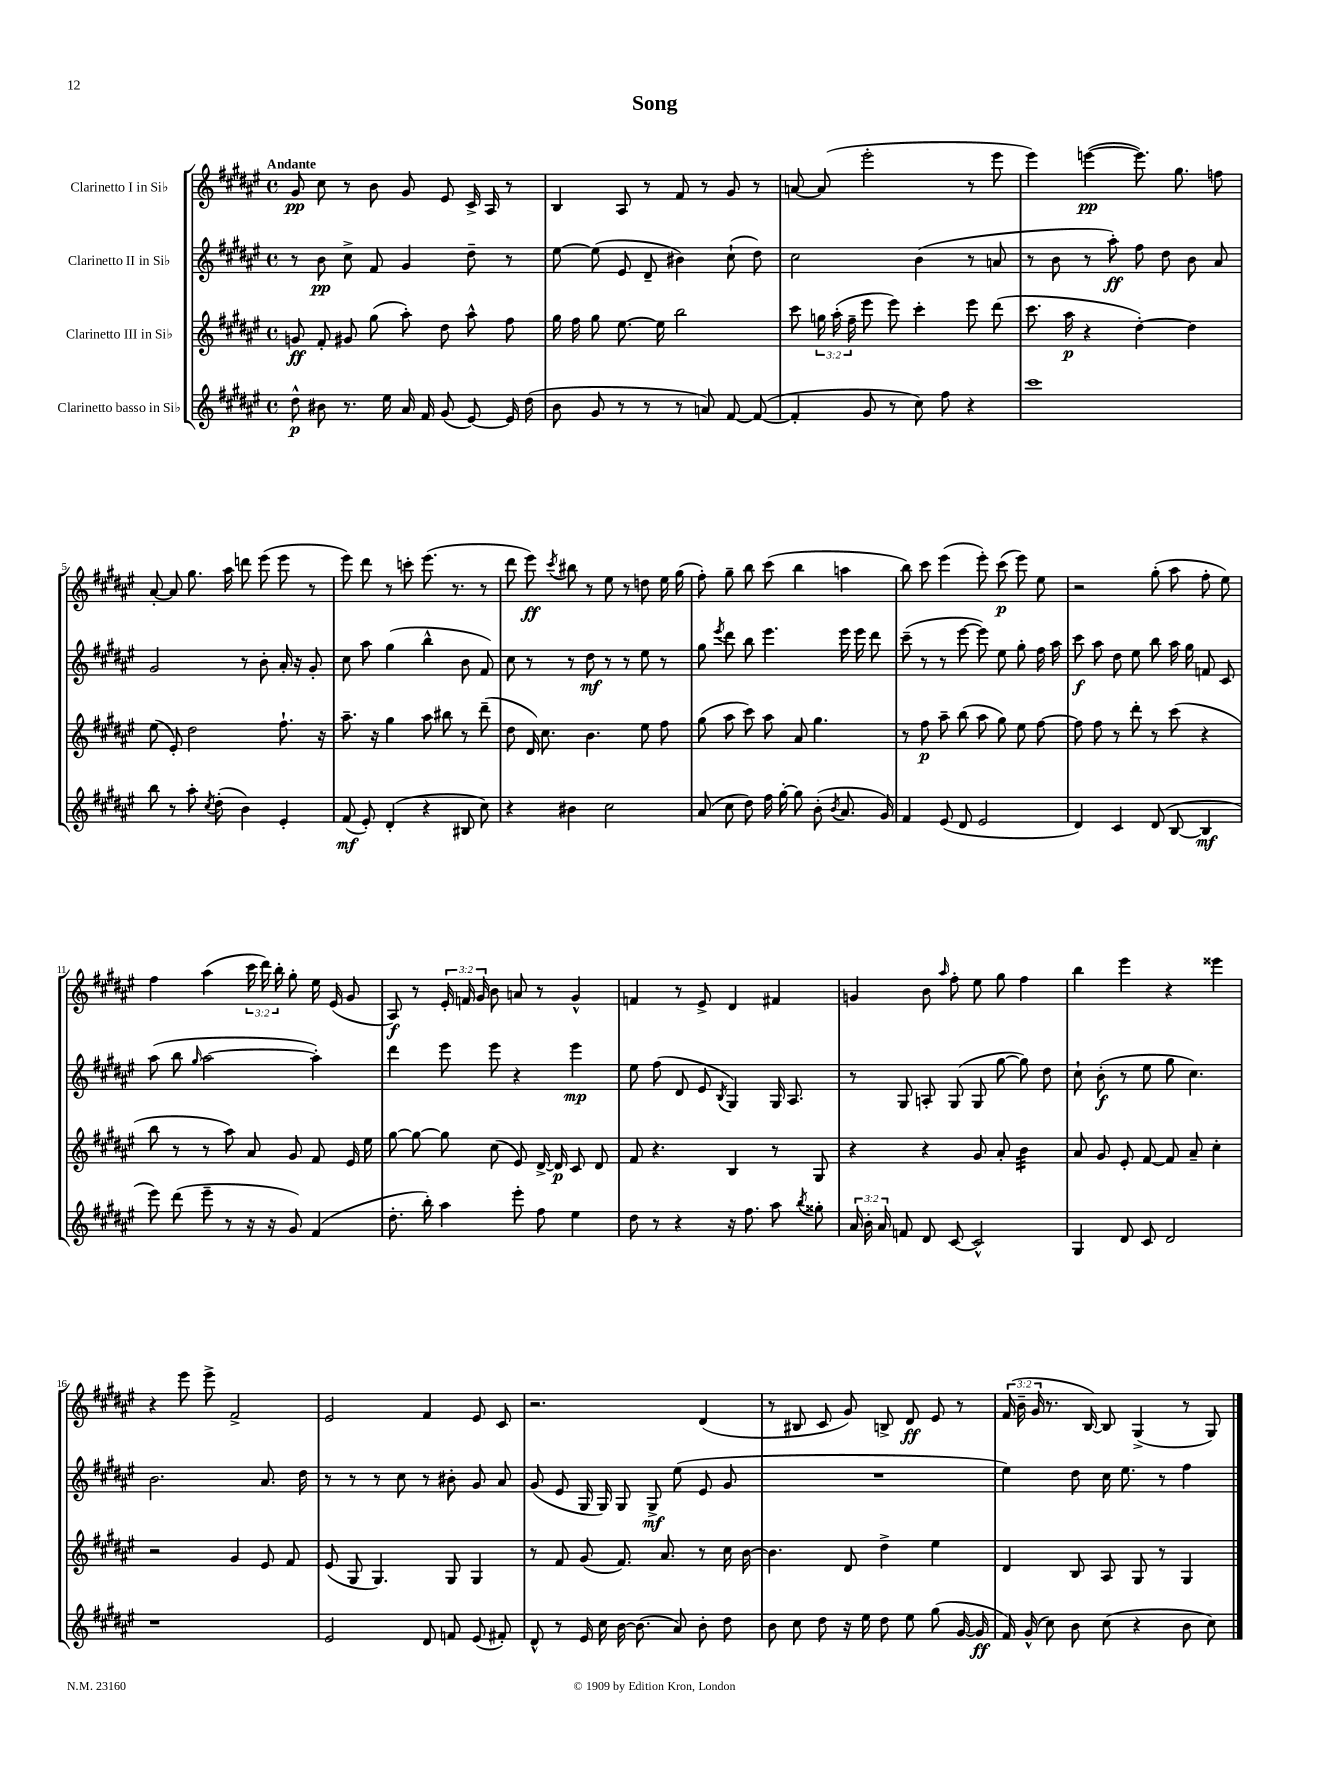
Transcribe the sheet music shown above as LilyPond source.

\header { title = "Song" }
<<
\new StaffGroup <<
\new Staff = "s0" \with { instrumentName = "Clarinetto I in Sib" } {
    \clef treble \key fis \major \defaultTimeSignature \time 4/4 \override Staff.TupletNumber.text = #tuplet-number::calc-fraction-text \tempo "Andante"
    \autoBeamOff gis'8\pp cis''8 r8 b'8 gis'8 eis'8 cis'16-> ais16 r8 |
    b4 ais8 r8 fis'8 r8 gis'8 r8 |
    a'8~ a'8( eis'''2-. r8 eis'''8 |
    eis'''4) e'''4~\pp( e'''8.) gis''8. f''8 |
    ais'8~-. ais'8 gis''8. ais''16 d'''8 eis'''8( eis'''8 r8 |
    eis'''8) dis'''8 r8 c'''8-. eis'''8.( r8. r8 |
    dis'''8 eis'''8\ff) \acciaccatura { cis'''8 } bis''8 r8 eis''8 r8 d''8 eis''16 gis''16( |
    fis''8-.) gis''8-- b''8 cis'''8( b''4 a''4 |
    b''8) cis'''8 eis'''4( eis'''8-.) cis'''8\p( eis'''8) eis''8 |
    r2 gis''8-.( ais''8 fis''8-. eis''8) |
    fis''4 ais''4( \tuplet 3/2 { cis'''16 dis'''16) b''16-. } gis''8-. eis''16 eis'16( gis'8 |
    ais8\f) r8 \tuplet 3/2 { eis'16-. f'16 gis'16 } b'8 a'8 r8 gis'4-^ |
    f'4 r8 eis'8-> dis'4 fis'4 |
    g'4 b'8 \grace { ais''16 } fis''8-. eis''8 gis''8 fis''4 |
    b''4 eis'''4 r4 eisis'''4 |
    r4 eis'''8 eis'''8-> fis'2-> |
    eis'2 fis'4 eis'8 cis'8 |
    r2. dis'4( |
    r8 bis8 cis'8 gis'8) b8-> dis'8\ff eis'8 r8 |
    \tuplet 3/2 { fis'16( b'16-- gis'16 } r8. b16~) b8 gis4->( r8 gis8) \bar "|." |
}
\new Staff = "s1" \with { instrumentName = "Clarinetto II in Sib" } {
    \clef treble \key fis \major \defaultTimeSignature \time 4/4
    \autoBeamOff r8 b'8\pp cis''8-> fis'8 gis'4 dis''8-- r8 |
    eis''8~ eis''8( eis'8 dis'8-- bis'4) cis''8-!( dis''8) |
    cis''2 b'4( r8 a'8 |
    r8 b'8 r8 ais''8-.\ff) fis''8 dis''8 b'8 ais'8 |
    gis'2 r8 b'8-. ais'16-. r16 gis'8-. |
    cis''8 ais''8 gis''4( b''4-^ b'8 fis'8) |
    cis''8 r8 r8 dis''8\mf r8 r8 eis''8 r8 |
    gis''8 \acciaccatura { eis'''8 } dis'''8 b''8 eis'''4. eis'''16 eis'''16 dis'''8 |
    cis'''8--( r8 r8 eis'''8~ eis'''8) eis''8 gis''8-. fis''16 ais''16 |
    cis'''8\f ais''8 dis''8 eis''8 b''8 ais''16 gis''16 f'8 cis'8 |
    ais''8( b''8 \grace { gis''16 } ais''2~ ais''4-.) |
    dis'''4 eis'''8 eis'''8 r4 eis'''4\mp |
    eis''8 fis''8( dis'8 eis'8 \acciaccatura { b8 } gis4) gis16 ais8. |
    r8 gis8 a8-. gis8( gis8 gis''8~ gis''8) dis''8 |
    cis''8-! b'8-.\f( r8 eis''8 gis''8 cis''4.) |
    b'2. ais'8. dis''16 |
    r8 r8 r8 cis''8 r8 bis'8-. gis'8 ais'8 |
    gis'8( eis'8 gis16 gis16) gis8 gis8->\mf eis''8( eis'8 gis'8 |
    R1 |
    eis''4) dis''8 cis''16 eis''8. r8 fis''4 \bar "|." |
}
\new Staff = "s2" \with { instrumentName = "Clarinetto III in Sib" } {
    \clef treble \key fis \major \defaultTimeSignature \time 4/4 \override Staff.TupletNumber.text = #tuplet-number::calc-fraction-text
    \autoBeamOff g'8\ff fis'8-. gis'8 gis''8( ais''8-.) dis''8 ais''8-^ fis''8 |
    gis''16 fis''16 gis''8 eis''8.~ eis''16 b''2 |
    cis'''8 \tuplet 3/2 { g''16 ais''16-.( fis''16-- } eis'''8 eis'''8) cis'''4-. eis'''8 dis'''8( |
    cis'''8. ais''16\p r4 dis''4~-.) dis''4 |
    eis''8( eis'8-.) dis''2 fis''8.-! r16 |
    ais''8.-- r16 gis''4 ais''8 bis''8 r8 dis'''8--( |
    dis''8 dis'16) cis''8. b'4. eis''8 fis''8 |
    gis''8( ais''8 cis'''8) ais''8 ais'8 gis''4. |
    r8 fis''8\p ais''8-- b''8( ais''8 gis''8) eis''8 fis''8~ |
    fis''8 fis''8 r8 dis'''8-. r8 cis'''8( r4 |
    b''8 r8 r8 ais''8) ais'8 gis'8 fis'8 eis'16 eis''16 |
    gis''8~ gis''8~ gis''8 cis''8( eis'8) dis'16~-> dis'16\p cis'8 dis'8 |
    fis'8 r4. b4 r8 gis8 |
    r4 r4 gis'8 ais'8-. b'4:32 |
    ais'8 gis'8 eis'8-. fis'8~ fis'8 ais'8-- cis''4-. |
    r2 gis'4 eis'8 fis'8 |
    eis'8( gis8 gis4.) gis8 gis4 |
    r8 fis'8 gis'8( fis'8.) ais'8. r8 cis''16 b'16~ |
    b'4. dis'8 dis''4-> eis''4 |
    dis'4 b8 ais8 gis8 r8 gis4 \bar "|." |
}
\new Staff = "s3" \with { instrumentName = "Clarinetto basso in Sib" } {
    \clef treble \key fis \major \defaultTimeSignature \time 4/4 \override Staff.TupletNumber.text = #tuplet-number::calc-fraction-text
    \autoBeamOff dis''8-^\p bis'8 r8. eis''16 ais'16 fis'16 gis'8( eis'8~) eis'16 dis''16( |
    b'8 gis'8 r8 r8 r8 a'8) fis'8~ fis'8~( |
    fis'4-. gis'8 r8 cis''8) fis''8 r4 |
    cis'''1 |
    b''8 r8 ais''8-. \acciaccatura { cis''8 } dis''8-.( b'4) eis'4-. |
    fis'8\mf( eis'8-.) dis'4-.( r4 bis8 cis''8) |
    r4 bis'4 cis''2 |
    ais'8( cis''8 dis''8) fis''16 gis''16~-. gis''8 b'8-.( \acciaccatura { b'8 } ais'8. gis'16) |
    fis'4 eis'8( dis'8 eis'2 |
    dis'4) cis'4 dis'8( b8~ b4\mf |
    eis'''8) dis'''8( eis'''8-- r8 r16 r16 gis'8) fis'4( |
    dis''8.-. b''16-.) ais''4 eis'''8-. fis''8 eis''4 |
    dis''8 r8 r4 r16 fis''8. ais''8 \acciaccatura { b''8 } gisis''8-. |
    \tuplet 3/2 { ais'16 b'16-. ais'16 } f'8 dis'8 cis'8~ cis'2-^ |
    gis4 dis'8 cis'8 dis'2 |
    r1 |
    eis'2 dis'8 f'8 eis'8( fis'8-.) |
    dis'8-^ r8 eis'16 cis''16 b'16~ b'8.( ais'8) b'8-. dis''8 |
    b'8 cis''8 dis''8 r16 eis''16 dis''8 eis''8 gis''8( gis'16~ gis'16\ff |
    fis'16) gis'16-^( cis''8) b'8 cis''8( r4 b'8 cis''8) \bar "|." |
}
>>
>>
